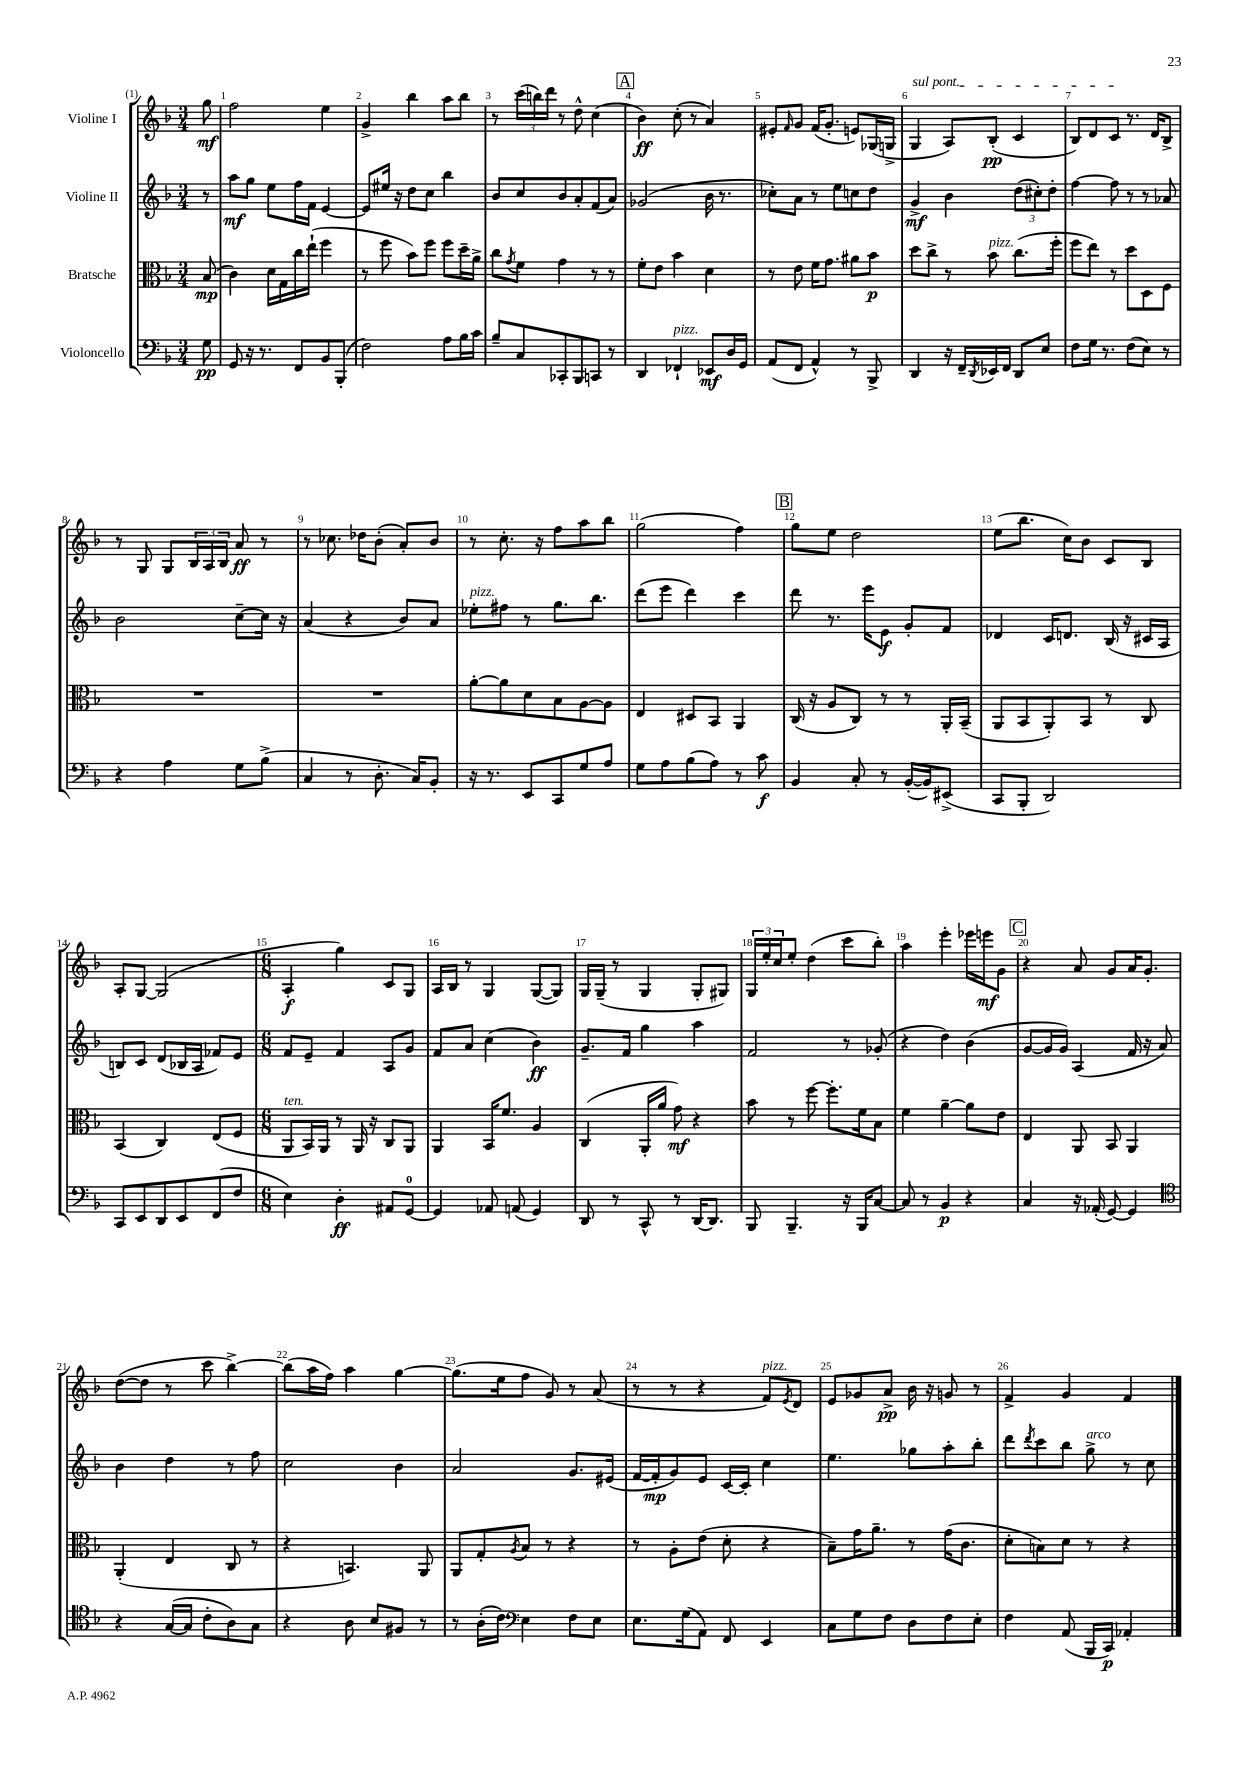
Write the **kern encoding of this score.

**kern	**dynam	**kern	**dynam	**kern	**dynam	**kern	**dynam
*part4	*part4	*part3	*part3	*part2	*part2	*part1	*part1
*staff4	*staff4	*staff3	*staff3	*staff2	*staff2	*staff1	*staff1
*I"Violoncello	*	*I"Bratsche	*	*I"Violine II	*	*I"Violine I	*
*clefF4	*	*clefC3	*	*clefG2	*	*clefG2	*
*k[b-]	*	*k[b-]	*	*k[b-]	*	*k[b-]	*
*M3/4	*	*M3/4	*	*M3/4	*	*M3/4	*
=	=	=	=	=	=	=	=
8G\	pp	(8B-/	mp	8r	.	8gg\	mf
=1	=1	=1	=1	=1	=1	=1	=1
8GG/	.	4c\)	.	8aa\L	mf	2ff\	.
16r	.	.	.	8gg\J	.	.	.
8.r	.	.	.	.	.	.	.
.	.	16d\LL	.	8ee\L	.	.	.
.	.	16G\	.	.	.	.	.
8FF/L	.	16cc\	.	16ff\L	.	.	.
.	.	(16ee`\JJ	.	16f\JJ	.	.	.
8BB-/	.	4ff\	.	[4e/	.	4ee\	.
(8BBB-'/J	.	.	.	.	.	.	.
=2	=2	=2	=2	=2	=2	=2	=2
2F\)	.	8r	.	8e/L]	.	4g^/	.
.	.	8ff\	.	16ee#X/Jk	.	.	.
.	.	.	.	16r	.	.	.
.	.	8b-\L)	.	8dd\L	.	4bb-\	.
.	.	8ff\J	.	8cc\J	.	.	.
8A\L	.	8ff\L	.	4bb-\	.	8aa\L	.
16B-\L	.	16dd~\L	.	.	.	8bb-\J	.
16c\JJ	.	16a^\JJ	.	.	.	.	.
=3	=3	=3	=3	=3	=3	=3	=3
8B-~/L	.	8cc\L	.	8b-/L	.	8r	.
.	.	8qg/	.	.	.	.	.
8C/	.	8f\J	.	8cc/	.	(24ccc\LL	.
.	.	.	.	.	.	24bbn\)	.
.	.	.	.	.	.	24ddd\JJ	.
8CC-X'/	.	4g\	.	8b-/	.	8r	.
8BBB-/	.	.	.	8a'/	.	8dd^^\	.
8CCn/J	.	8r	.	(8f/	.	(4cc\	.
8r	.	8r	.	8a/J)	.	.	.
!!LO:REH:place=s1:t=A
=4	=4	=4	=4	=4	=4	=4	=4
4DD/	.	8f'\L	.	(2g-X/	.	4b-\)	ff
.	.	8e\J	.	.	.	.	.
!LO:TX:a:i:t=pizz.	!	!	!	!	!	!	!
4FF-X`/	.	4b-\	.	.	.	(8cc'\	.
.	.	.	.	.	.	8r	.
8EE-X/L	mf	4d\	.	16b-\	.	4a/)	.
.	.	.	.	8.r	.	.	.
16D/L	.	.	.	.	.	.	.
16GG/JJ	.	.	.	.	.	.	.
=5	=5	=5	=5	=5	=5	=5	=5
(8AA/L	.	8r	.	8cc-X'\L)	.	8e#X'/L	.
.	.	.	.	.	.	16qqf/	.
8FF/J	.	8e\	.	8a\J	.	8g/J	.
4AA^^/)	.	16f\KL	.	8r	.	(16f/KL	.
.	.	8.g\J	.	.	.	8.g'/J	.
.	.	.	.	8ee\L	.	.	.
8r	.	8a#X\L	.	8ccn\	.	8en/L)	.
8BBB-^/	.	8b-\J	p	8dd\J	.	(16G-X/L	.
.	.	.	.	.	.	16Gn^/JJ	.
=6	=6	=6	=6	=6	=6	=6	=6
!	!	!	!	!	!	!LO:TX:a:i:t=sul pont.	!
4DD/	.	8dd\L	.	4g^/	mf	4G/	.
.	.	8cc^\J	.	.	.	.	.
16r	.	8r	.	4b-\	.	8A/L)	.
16FF~/LL	.	.	.	.	.	.	.
8qDD/	.	.	.	.	.	.	.
!	!	!LO:TX:a:i:t=pizz.	!	!	!	!	!
16EE-X/	.	8b-\	.	.	.	(8B-'/J	pp
16FF/JJ	.	.	.	.	.	.	.
8DD/L	.	(8.cc\L	.	(12dd\L	.	4c/	.
.	.	.	.	12cc#X'\)	.	.	.
8E/J	.	.	.	.	.	.	.
.	.	.	.	12dd'\J	.	.	.
.	.	16ff'\Jk	.	.	.	.	.
=7	=7	=7	=7	=7	=7	=7	=7
8F\L	.	8ff\L	.	[4ff\	.	8B-/L)	.
16G\Jk	.	8ee\J)	.	.	.	8d/	.
8.r	.	.	.	.	.	.	.
.	.	8r	.	8ff\]	.	8c/J	.
(8F\L	.	8dd\L	.	8r	.	8.r	.
8E\J)	.	8D\	.	8r	.	.	.
.	.	.	.	.	.	16d/KL	.
8r	.	8F\J	.	8a-X/	.	8B-^/J	.
!!LO:LB:g=z
=8	=8	=8	=8	=8	=8	=8	=8
4r	.	2.r	.	2b-\	.	8r	.
.	.	.	.	.	.	8G/	.
4A\	.	.	.	.	.	8G/L	.
.	.	.	.	.	.	24B-/L	.
.	.	.	.	.	.	24A/	.
.	.	.	.	.	.	24B-/JJ	.
8G\L	.	.	.	[8cc~\L	.	8a/	ff
(8B-^\J	.	.	.	16cc\Jk]	.	8r	.
.	.	.	.	16r	.	.	.
=9	=9	=9	=9	=9	=9	=9	=9
4C/	.	2.r	.	(4a/	.	8r	.
.	.	.	.	.	.	8.cc-X\	.
8r	.	.	.	4r	.	.	.
.	.	.	.	.	.	16dd-X\KL	.
8.D'\	.	.	.	.	.	(8b-'\J	.
.	.	.	.	8b-/L)	.	8a'/L)	.
16C/KL)	.	.	.	.	.	.	.
8BB-'/J	.	.	.	8a/J	.	8b-/J	.
=10	=10	=10	=10	=10	=10	=10	=10
!	!	!	!	!LO:TX:a:i:t=pizz.	!	!	!
16r	.	[8a'\L	.	8ee-X'\L	.	8r	.
8.r	.	.	.	.	.	.	.
.	.	8a\]	.	8ff#X\J	.	8.cc'\	.
8EE/L	.	8d\	.	8r	.	.	.
.	.	.	.	.	.	16r	.
8CC/	.	8B-\	.	8.gg\L	.	8ff\L	.
8G/	.	[8A\	.	.	.	8aa\	.
.	.	.	.	8.bb-\J	.	.	.
8A/J	.	8A\J]	.	.	.	8bb-\J	.
=11	=11	=11	=11	=11	=11	=11	=11
8G\L	.	4E/	.	(8ddd\L	.	(2gg\	.
8A\	.	.	.	8eee\J	.	.	.
(8B-\	.	8D#X/L	.	4ddd\)	.	.	.
8A\J)	.	8BB-/J	.	.	.	.	.
8r	.	4AA/	.	4ccc\	.	4ff\)	.
8c\	f	.	.	.	.	.	.
!!LO:REH:place=s1:t=B
=12	=12	=12	=12	=12	=12	=12	=12
4BB-/	.	(16C/	.	8ddd\	.	8gg\L	.
.	.	16r	.	.	.	.	.
.	.	8A/L	.	8.r	.	8ee\J	.
8C'/	.	8C/J)	.	.	.	2dd\	.
.	.	.	.	16eee\KL	.	.	.
8r	.	8r	.	8e\J	f	.	.
([16BB-'/LL	.	8r	.	8g'/L	.	.	.
16BB-/J])	.	.	.	.	.	.	.
(8EE#X^/J	.	16AA'/LL	.	8f/J	.	.	.
.	.	(16BB-~/JJ	.	.	.	.	.
=13	=13	=13	=13	=13	=13	=13	=13
8CC/L	.	8AA/L	.	4d-X/	.	(8ee\L	.
8BBB-'/J	.	8BB-/	.	.	.	8.bb-\J	.
2DD/)	.	8AA'/)	.	16c/KL	.	.	.
.	.	.	.	8.dn/J	.	16cc\KL)	.
.	.	8BB-/J	.	.	.	8b-\J	.
.	.	8r	.	(16B-/	.	8c/L	.
.	.	.	.	16r	.	.	.
.	.	8C/	.	16c#X/LL	.	8B-/J	.
.	.	.	.	16A/JJ	.	.	.
!!LO:LB:g=z
=14	=14	=14	=14	=14	=14	=14	=14
8CC/L	.	(4BB-/	.	8Bn/L)	.	8A'/L	.
8EE/	.	.	.	8c/J	.	[8G/J	.
8DD/	.	4C/)	.	(8d/L	.	(2G/]	.
8EE/	.	.	.	16B-X/L	.	.	.
.	.	.	.	16A/JJ	.	.	.
(8FF/	.	(8E/L	.	8f-X/L)	.	.	.
8F/J	.	8F/J	.	8e/J	.	.	.
=15	=15	=15	=15	=15	=15	=15	=15
*M6/8	*	*M6/8	*	*M6/8	*	*M6/8	*
!	!	!LO:TX:a:i:t=ten.	!	!	!	!	!
4E\)	.	8AA/L	.	8f/L	.	4A'/	f
.	.	16BB-/L)	.	8e~/J	.	.	.
.	.	16AA/JJ	.	.	.	.	.
4D'\	ff	8r	.	4f/	.	4gg\)	.
.	.	16AA/	.	.	.	.	.
.	.	16r	.	.	.	.	.
8AA#X/L	.	8C/L	.	8A/L	.	8c/L	.
[8GG/J	.	8AA/J	.	8g/J	.	8G/J	.
=16	=16	=16	=16	=16	=16	=16	=16
4GG/]	.	4AA/	.	8f/L	.	16A/LL	.
.	.	.	.	.	.	16B-/JJ	.
.	.	.	.	8a/J	.	8r	.
8AA-X/	.	16BB-/KL	.	(4cc\	.	4G/	.
.	.	8.f/J	.	.	.	.	.
(8AAn/	.	.	.	.	.	.	.
4GG/)	.	4A/	.	4b-\)	ff	([8G/L	.
.	.	.	.	.	.	8G/J])	.
=17	=17	=17	=17	=17	=17	=17	=17
8DD/	.	(4C/	.	8.g~/L	.	16G/LL	.
.	.	.	.	.	.	(16G~/JJ	.
8r	.	.	.	.	.	8r	.
.	.	.	.	16f/Jk	.	.	.
8CC^^/	.	16AA'/LL	.	4gg\	.	4G/	.
.	.	16a/JJ	.	.	.	.	.
8r	.	8g\)	mf	.	.	.	.
[16DD/KL	.	4r	.	4aa\	.	8G'/L	.
8.DD/J]	.	.	.	.	.	.	.
.	.	.	.	.	.	8G#X/J)	.
=18	=18	=18	=18	=18	=18	=18	=18
8BBB-/	.	8b-\	.	2f/	.	24G/LL	.
.	.	.	.	.	.	24ee'/	.
.	.	.	.	.	.	24cc/J	.
4.BBB-~/	.	8r	.	.	.	8ee'/J	.
.	.	[8ff\	.	.	.	(4dd\	.
.	.	8.ff'\L]	.	.	.	.	.
16r	.	.	.	8r	.	8ccc\L	.
16BBB-/KL	.	16f\k	.	.	.	.	.
[8C/J	.	8B-\J	.	(8g-X'/	.	8bb-'\J)	.
=19	=19	=19	=19	=19	=19	=19	=19
8C/]	.	4f\	.	4r	.	4aa\	.
8r	.	.	.	.	.	.	.
4BB-/	p	[4a~\	.	4dd\)	.	4eee'\	.
4r	.	8a\L]	.	(4b-\	.	16eee-X\LL	.
.	.	.	.	.	.	16eeen\J	mf
.	.	8e\J	.	.	.	8g\J	.
!!LO:REH:place=s1:t=C
=20	=20	=20	=20	=20	=20	=20	=20
4C/	.	4E/	.	[8g/L	.	4r	.
.	.	.	.	16g/L]	.	.	.
.	.	.	.	16g/JJ)	.	.	.
16r	.	8AA/	.	(4A/	.	8a/	.
(16AA-X'/	.	.	.	.	.	.	.
[8GG/)	.	8BB-/	.	.	.	8g/L	.
4GG/]	.	4AA/	.	16f/	.	16a/K	.
.	.	.	.	16r	.	8.g'/J	.
.	.	.	.	8a/)	.	.	.
!!LO:LB:g=z
=21	=21	=21	=21	=21	=21	=21	=21
*clefC4	*	*	*	*	*	*	*
4r	.	(4AA'/	.	4b-\	.	([8dd\L	.
.	.	.	.	.	.	8dd\J]	.
([16G/LL	.	4E/	.	4dd\	.	8r	.
16G/JJ]	.	.	.	.	.	.	.
8c'\L	.	.	.	.	.	8ccc\	.
8A\)	.	8C/	.	8r	.	[4bb-^\)	.
8G\J	.	8r	.	8ff\	.	.	.
=22	=22	=22	=22	=22	=22	=22	=22
4r	.	4r	.	2cc\	.	(8bb-\L]	.
.	.	.	.	.	.	16aa\L	.
.	.	.	.	.	.	16ff\JJ)	.
8A\	.	4.BBn/)	.	.	.	4aa\	.
8B-/L	.	.	.	.	.	.	.
8F#X/J	.	.	.	4b-\	.	[4gg\	.
8r	.	8AA/	.	.	.	.	.
=23	=23	=23	=23	=23	=23	=23	=23
8r	.	8AA/L	.	2a/	.	(8.gg\L]	.
(16A'\LL	.	8G'/	.	.	.	.	.
16c\JJ)	.	.	.	.	.	16ee\k	.
*clefF4	*	*	*	*	*	*	*
.	.	8qA/	.	.	.	.	.
4E\	.	8B-/J	.	.	.	8ff\J	.
.	.	8r	.	.	.	8g/)	.
8F\L	.	4r	.	8.g/L	.	8r	.
8E\J	.	.	.	.	.	(8a/	.
.	.	.	.	(16e#X/Jk	.	.	.
=24	=24	=24	=24	=24	=24	=24	=24
8.E\L	.	8r	.	[16f/LL	.	8r	.
.	.	.	.	16f'/J]	mp	.	.
.	.	8A'\L	.	8g/)	.	8r	.
(16G\k	.	.	.	.	.	.	.
8AA\J)	.	(8e\J	.	8e/J	.	4r	.
8FF/	.	8d'\	.	[16c/LL	.	.	.
.	.	.	.	16c'/JJ]	.	.	.
!	!	!	!	!	!	!LO:TX:a:i:t=pizz.	!
4EE/	.	4r	.	4cc\	.	8f/L)	.
.	.	.	.	.	.	8qe/	.
.	.	.	.	.	.	8d/J	.
=25	=25	=25	=25	=25	=25	=25	=25
8C\L	.	8B-~\L)	.	4.ee\	.	8e/L	.
8G\	.	16g\K	.	.	.	8g-X/	.
.	.	8.a~\J	.	.	.	.	.
8F\J	.	.	.	.	.	8a^/J	pp
8D\L	.	8r	.	8gg-X\L	.	16b-\	.
.	.	.	.	.	.	16r	.
8F\	.	(16g\KL	.	8aa'\	.	8gn/	.
.	.	8.c\J	.	.	.	.	.
8E'\J	.	.	.	8bb-'\J	.	8r	.
=26	=26	=26	=26	=26	=26	=26	=26
4F\	.	8d'\L	.	8ddd\L	.	4f^/	.
.	.	.	.	8qddd/	.	.	.
.	.	8Bn\)	.	8ccc\	.	.	.
(8AA/	.	8d\J	.	8bb-\J	.	4g/	.
!	!	!	!	!LO:TX:a:i:t=arco	!	!	!
16BBB-/LL	.	8r	.	8gg^\	.	.	.
16CC/JJ)	p	.	.	.	.	.	.
4AA-X'/	.	4r	.	8r	.	4f/	.
.	.	.	.	8cc\	.	.	.
==	==	==	==	==	==	==	==
*-	*-	*-	*-	*-	*-	*-	*-
